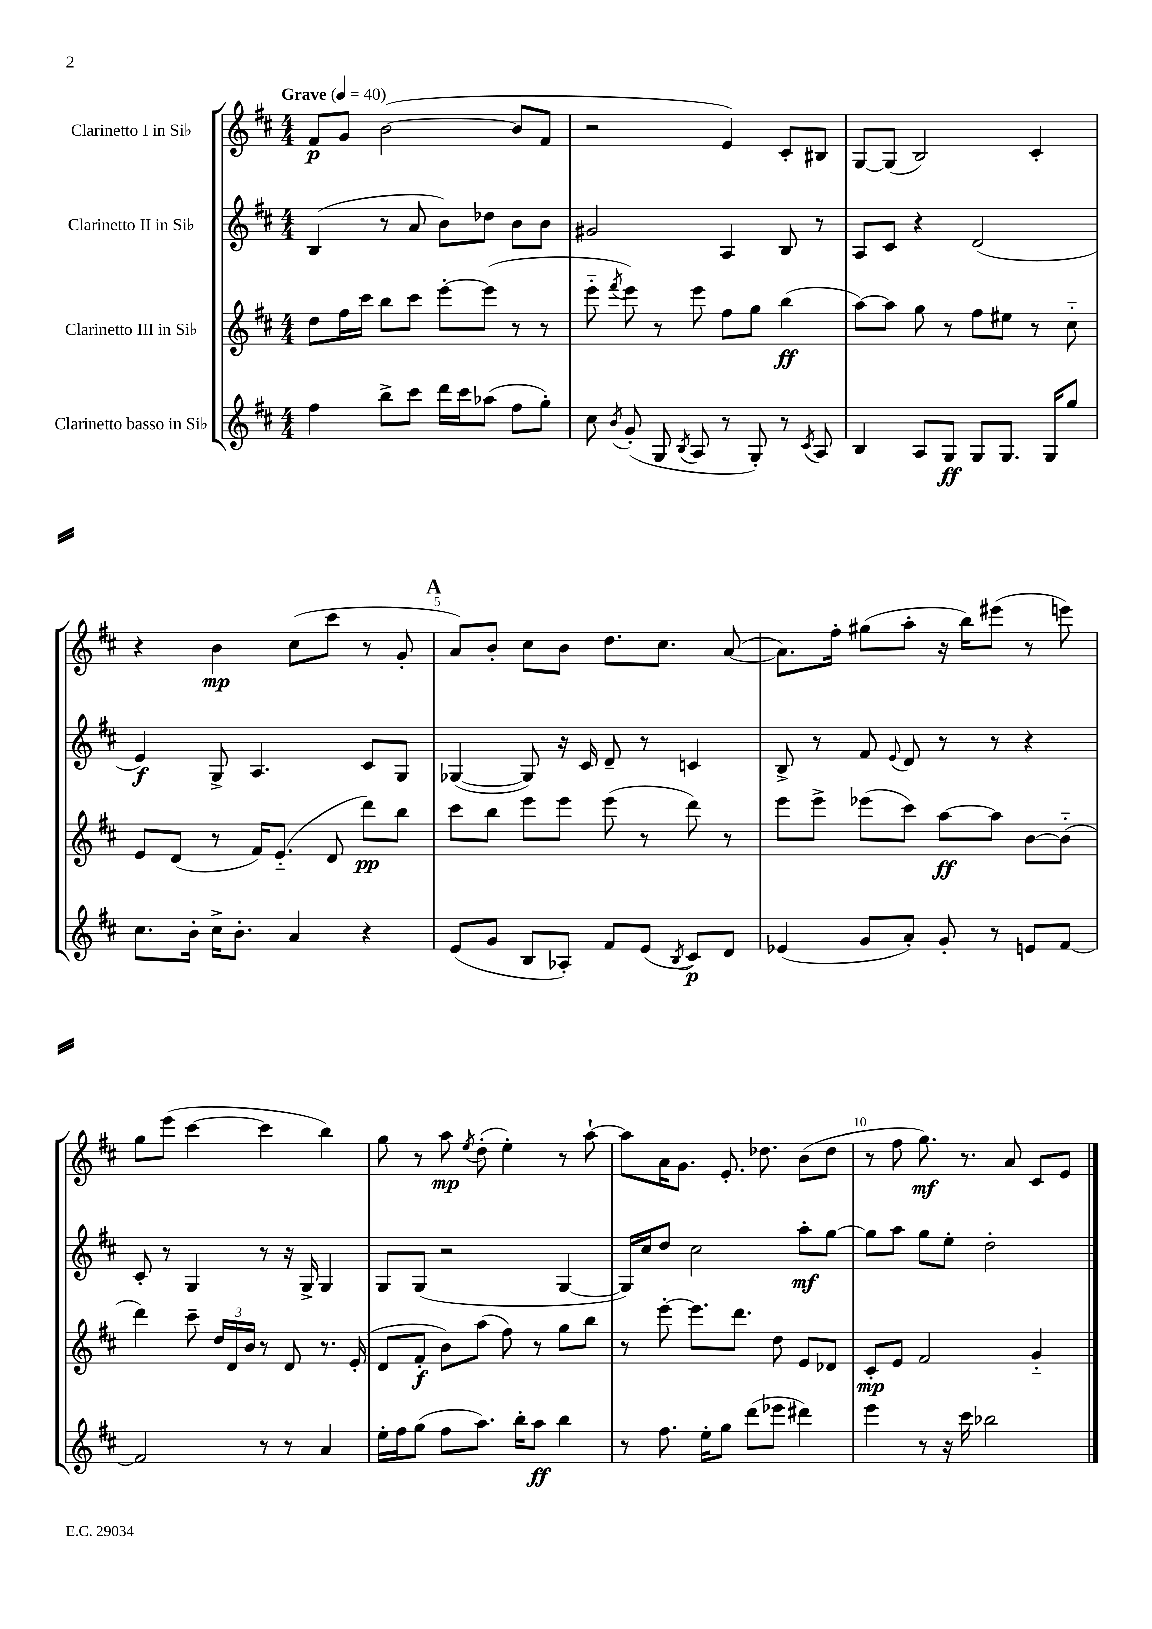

**kern	**kern	**kern	**kern
*staff4	*staff3	*staff2	*staff1
*clefG2	*clefG2	*clefG2	*clefG2
*k[f#c#]	*k[f#c#]	*k[f#c#]	*k[f#c#]
*M4/4	*M4/4	*M4/4	*M4/4
*MM40	*MM40	*MM40	*MM40
4ff#	8dd	(4B	8f#
.	16ff#	.	8g
.	16ccc#	.	.
8bb^	8bb	8r	([2b
8ccc#	8ccc#	8a	.
16ddd	[8eee'	8b)	.
16ccc#	.	.	.
(8aa-	(8eee]	8dd-	.
8ff#	8r	8b	8b]
8gg')	8r	8b	8f#
=	=	=	=
8cc#	8eee'~	2g#	2r
8qb	8qfff#	.	.
(8g'	8eee)	.	.
8G	8r	.	.
8qB	.	.	.
8A	8eee	.	.
8r	8ff#	4A	4e)
8G')	8gg	.	.
8r	(4bb	8B	8c#'
8qc#	.	.	.
8A	.	8r	8B#
=	=	=	=
4B	[8aa)	8A	[8G
.	8aa]	8c#	(8G]
8A	8gg	4r	2B)
8G	8r	.	.
8G	8ff#	(2d	.
8.G	8ee#	.	.
.	8r	.	4c#'
16G	.	.	.
8gg	8cc#'~	.	.
=	=	=	=
8.cc#	8e	4e)	4r
.	(8d	.	.
16b'	.	.	.
16cc#^	8r	8G^	4b
8.b'	.	.	.
.	16f#)	4.A	.
.	(8.e'~	.	.
4a	.	.	(8cc#
.	8d	.	8ccc#
4r	8ddd)	8c#	8r
.	8bb	8G	8g'
=	=	=	=
(8e	8ccc#	([4G-	8a)
8g	8bb	.	8b'
8B	8eee	8G-])	8cc#
8A-')	8eee	16r	8b
.	.	16c#	.
8f#	(8eee	8d~	8.dd
(8e	8r	8r	.
.	.	.	8.cc#
8qB	.	.	.
8c#)	8ddd)	4c	.
8d	8r	.	([8a
=	=	=	=
(4e-	8eee	8B^	8.a])
.	8eee^	8r	.
.	.	.	16ff#'
8g	(8eee-	8f#	(8gg#
.	.	8qqe	.
8a')	8ccc#)	8d	8aa'
8g'	[8aa	8r	16r
.	.	.	16bb)
8r	8aa]	8r	(8eee#
8e	[8b	4r	8r
[8f#	(8b'~]	.	8eee)
=	=	=	=
2f#]	4ddd)	8c#'	8gg
.	.	8r	(8eee
.	8ccc#~	4G	[4ccc#
.	24dd	.	.
.	24d	.	.
.	24b	.	.
8r	8r	8r	4ccc#]
8r	8d	16r	.
.	.	16G^	.
4a	8.r	4G	4bb)
.	(16e'	.	.
=	=	=	=
16ee'	8d	8G	8gg
16ff#	.	.	.
(8gg	8f#'	(8G	8r
8ff#	8b)	2r	8aa
.	.	.	8qee
8.aa)	(8aa	.	(8dd'
.	8ff#)	.	4ee')
16bb'	.	.	.
8aa	8r	.	.
4bb	8gg	[4G	8r
.	8bb	.	[8aa`
=	=	=	=
8r	8r	16G])	8aa]
.	.	16cc#	.
8.ff#	[8eee'	8dd	16a
.	.	.	8.g
.	8.eee]	2cc#	.
16ee'	.	.	.
8gg	.	.	8.e'
.	8.ddd	.	.
(8ddd	.	.	.
.	.	.	8.dd-
8eee-	8dd	.	.
4ddd#)	8e	8aa'	(8b
.	8d-	[8gg	8dd-
=	=	=	=
4eee	8c#'	8gg]	8r
.	8e	8aa	8ff#
8r	2f#	8gg	8.gg)
16r	.	8ee'	.
16ccc#	.	.	8.r
2bb-	.	2dd'	.
.	.	.	8a
.	4g'~	.	8c#
.	.	.	8e
==	==	==	==
*-	*-	*-	*-
